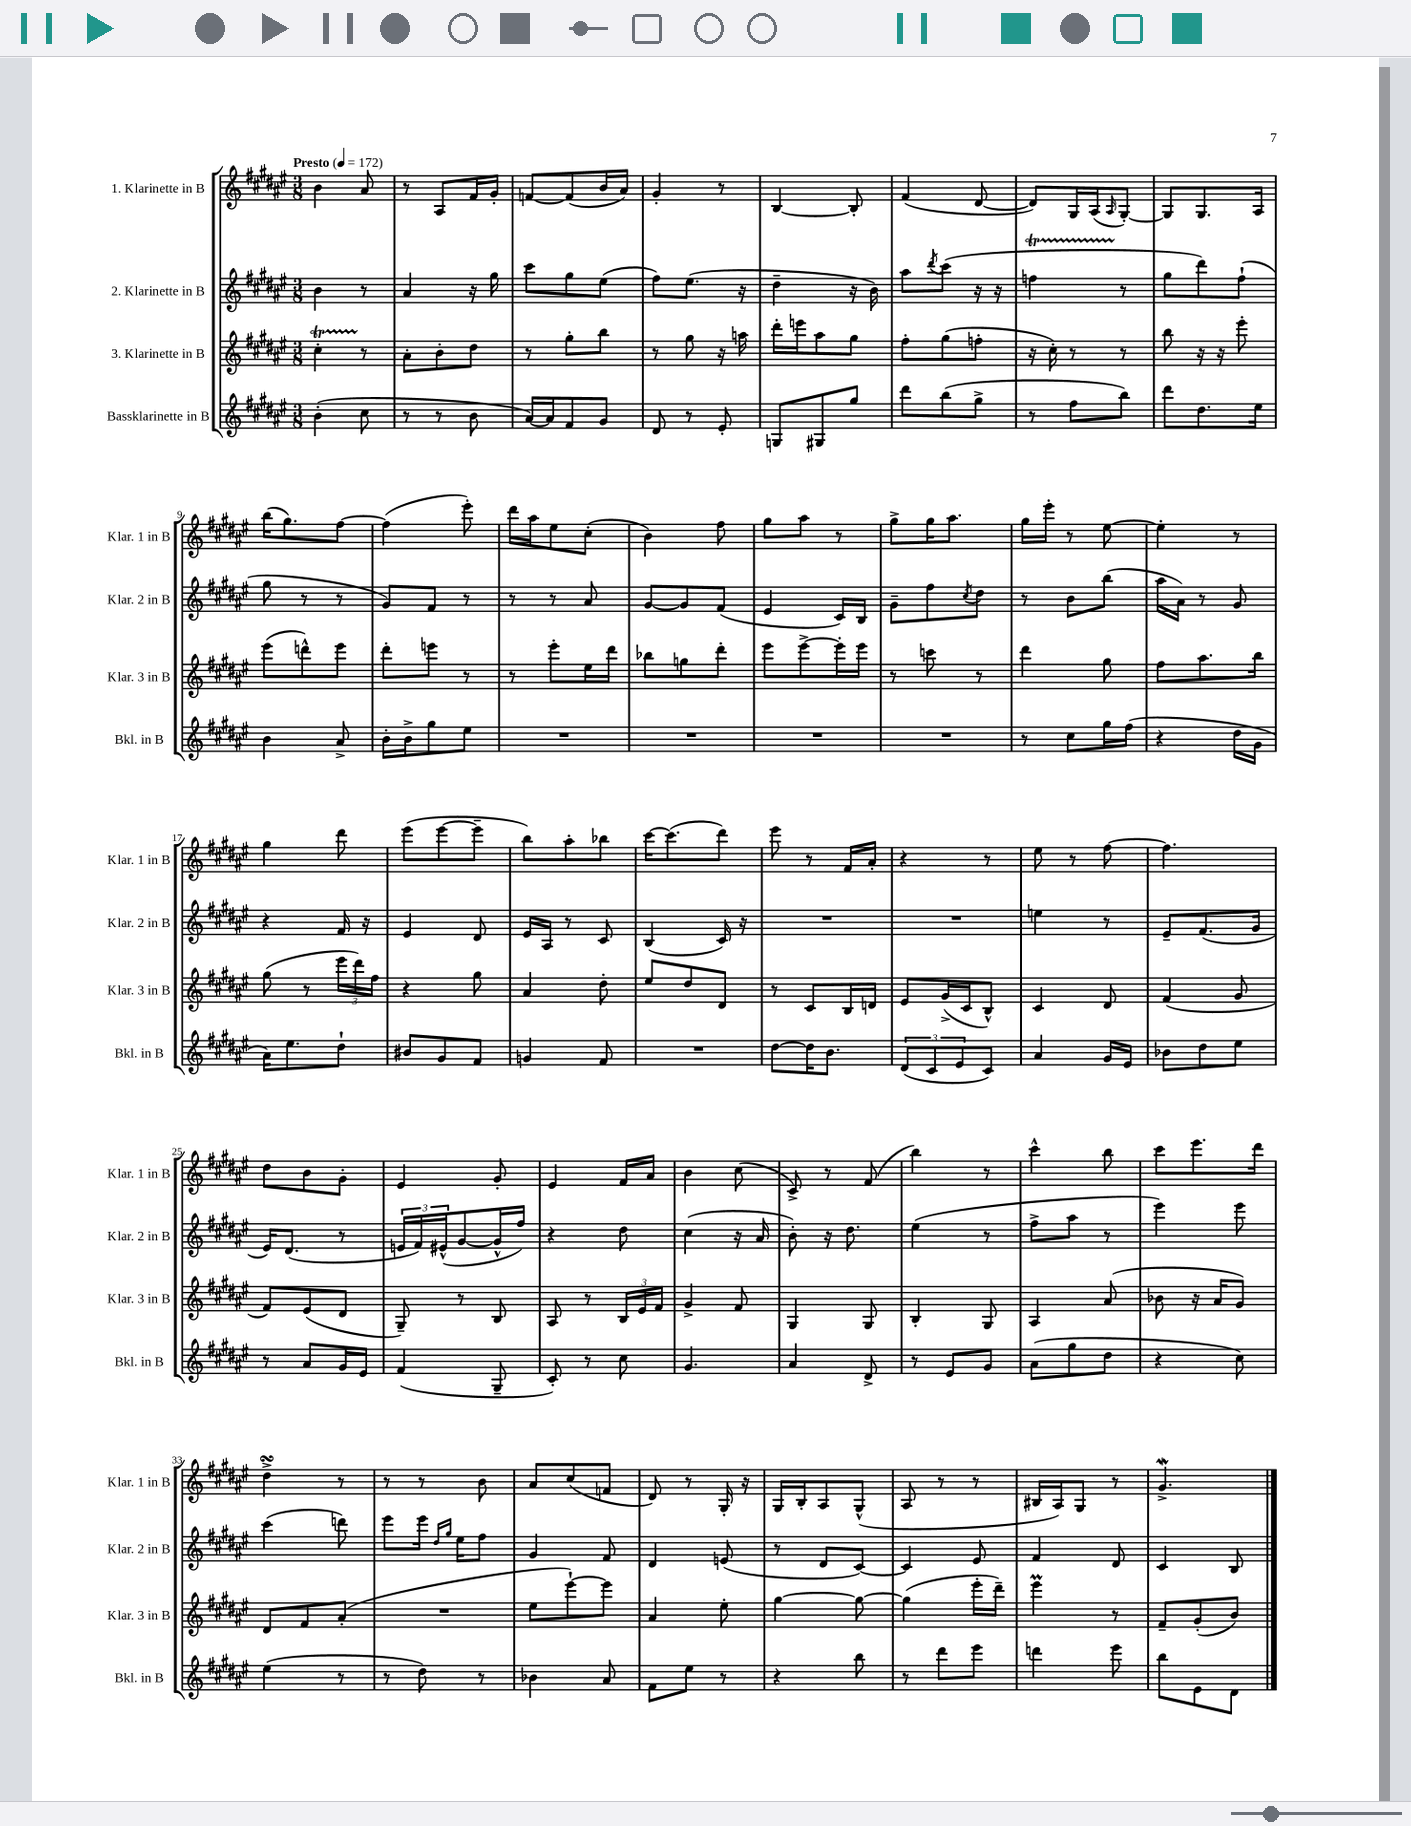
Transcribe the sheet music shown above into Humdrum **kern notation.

**kern	**kern	**kern	**kern
*staff4	*staff3	*staff2	*staff1
*clefG2	*clefG2	*clefG2	*clefG2
*k[f#c#g#d#a#e#]	*k[f#c#g#d#a#e#]	*k[f#c#g#d#a#e#]	*k[f#c#g#d#a#e#]
*M3/8	*M3/8	*M3/8	*M3/8
*MM172	*MM172	*MM172	*MM172
(4b'	4cc#'	4b	4b
8cc#	8r	8r	8a#
=	=	=	=
8r	8a#'	4a#	8r
8r	8b'	.	8A#
8b	8dd#	16r	16f#
.	.	16gg#	16g#'
=	=	=	=
[16a#)	8r	8ccc#	[8f
16a#]	.	.	.
8f#	8gg#'	8gg#	(8f]
8g#	8bb	(8ee#	16b
.	.	.	16a#)
=	=	=	=
8d#	8r	8ff#)	4g#'
8r	8gg#	(8.ee#	.
8e#'	16r	.	8r
.	16aa	16r	.
=	=	=	=
8G	16ddd#'	4dd#~	[4B
.	16eee	.	.
8G#	8aa#	.	.
8gg#	8gg#	16r	8B']
.	.	16b)	.
=	=	=	=
8ddd#	8ff#'	8aa#	(4f#
.	.	8qddd#	.
(8bb	(8gg#	(8ccc#	.
8gg#^	8ff'	16r	[8d#
.	.	16r	.
=	=	=	=
8r	16r	4ff	8d#])
.	16cc#')	.	.
8ff#	8r	.	16G#
.	.	.	(16A#
.	.	.	16qqA#
8bb)	8r	8r	[8G#')
=	=	=	=
8ddd#	8bb	8gg#	8G#]
8.dd#	16r	8ddd#)	8.G#
.	16r	.	.
.	8eee#'	(8ff#`	.
16ee#	.	.	16A#
=	=	=	=
4b	(8eee#	8gg#	(16bb
.	.	.	8.gg#)
.	8ddd^^)	8r	.
8a#^	8eee#	8r	[8ff#
=	=	=	=
16b'	8ddd#'	8g#)	(4ff#]
16b^	.	.	.
8gg#	8eee	8f#	.
8ee#	8r	8r	8eee#')
=	=	=	=
4.r	8r	8r	16ddd#
.	.	.	16aa#
.	8eee#'	8r	8ee#
.	16ee#	8a#	(8cc#'
.	16ddd#	.	.
=	=	=	=
4.r	8bb-	[8g#	4b)
.	8gg	8g#]	.
.	8ddd#'	(8f#	8ff#
=	=	=	=
4.r	8eee#	4e#	8gg#
.	[8eee#^	.	8aa#
.	16eee#']	16c#)	8r
.	16eee#	16B	.
=	=	=	=
4.r	8r	8g#~	8gg#^
.	8ccc	8ff#	16gg#
.	.	.	8.aa#
.	.	8qcc#	.
.	8r	8dd#	.
=	=	=	=
8r	4ddd#	8r	16gg#
.	.	.	16eee#'
8cc#	.	8b	8r
16gg#	8gg#	(8bb	[8ee#
(16ff#	.	.	.
=	=	=	=
4r	8ff#	16aa#	4ee#']
.	.	16a#)	.
.	8.aa#	8r	.
16dd#	.	8g#	8r
16g#	16bb	.	.
=	=	=	=
16a#)	(8gg#	4r	4gg#
8.ee#	.	.	.
.	8r	.	.
8dd#`	24eee#	16f#	8ddd#
.	24ddd#)	.	.
.	.	16r	.
.	24ff#	.	.
=	=	=	=
8b#	4r	4e#	(8eee#
8g#	.	.	[8eee#
8f#	8gg#	8d#	8eee#~]
=	=	=	=
4g	4a#	16e#	8bb)
.	.	16A#	.
.	.	8r	8aa#'
8f#	8dd#'	8c#	8bb-
=	=	=	=
4.r	8ee#	(4B	[16ccc#
.	.	.	(8.ccc#]
.	8dd#	.	.
.	8d#	16c#)	8ddd#)
.	.	16r	.
=	=	=	=
[8dd#	8r	4.r	8eee#
16dd#]	8c#	.	8r
8.b	.	.	.
.	16B	.	16f#
.	16d	.	16a#'
=	=	=	=
(12d#	8e#	4.r	4r
12c#	.	.	.
.	(16g#^	.	.
12e#	.	.	.
.	16c#	.	.
8c#)	8B^^)	.	8r
=	=	=	=
4a#	4c#	4ee	8ee#
.	.	.	8r
16g#	8d#	8r	[8ff#
16e#	.	.	.
=	=	=	=
8b-	(4f#	8e#~	4.ff#]
8dd#	.	(8.f#	.
8ee#	8g#	.	.
.	.	16g#	.
=	=	=	=
8r	8f#)	16e#)	8dd#
.	.	(8.d#	.
8a#	(8e#	.	8b
16g#	8d#	8r	8g#'
16e#	.	.	.
=	=	=	=
(4f#	8G#~)	24e	4e#
.	.	24f#)	.
.	.	(24e#^^	.
.	8r	[8g#	.
8G#~	8B	16g#^^]	8g#'
.	.	16ff#)	.
=	=	=	=
8c#')	8A#	4r	4e#
8r	8r	.	.
8cc#	24B	8dd#	16f#
.	24e#	.	.
.	.	.	16a#
.	24f#	.	.
=	=	=	=
4.g#	4g#^	(4cc#	4b
.	8f#	16r	(8cc#
.	.	16a#	.
=	=	=	=
4a#	4G#	8b')	8c#^)
.	.	16r	8r
.	.	8.dd#	.
8d#^	8G#	.	(8f#
=	=	=	=
8r	4B'	(4ee#	4bb)
8e#	.	.	.
8g#	8G#	8r	8r
=	=	=	=
(8a#	4A#	8ff#^	4ccc#^^
8gg#	.	8aa#	.
8dd#	(8a#	8r	8bb
=	=	=	=
4r	8b-	4eee#)	8ccc#
.	16r	.	8.eee#
.	16a#	.	.
8cc#)	8g#)	8eee#	.
.	.	.	16ddd#
=	=	=	=
(4ee#	8d#	(4ccc#	4dd#^
.	8f#	.	.
8r	(8a#'	8ddd)	8r
=	=	=	=
8r	4.r	8eee#	8r
8dd#)	.	16eee#	8r
.	.	16qqdd#	.
.	.	16qqgg#	.
.	.	16ee#	.
8r	.	8ff#	8b
=	=	=	=
4b-	8ee#	4g#	8a#
.	[8eee#`)	.	(8cc#
8a#	8eee#]	8f#	8f
=	=	=	=
8f#	4a#	4d#	8d#)
8ee#	.	.	8r
8r	8ee#'	(8e	16G#'
.	.	.	16r
=	=	=	=
4r	[4gg#	8r	16G#
.	.	.	16B'
.	.	8d#	8A#
8bb	8gg#_	[8c#)	(8G#^^
=	=	=	=
8r	(4gg#]	4c#]	8A#
8ddd#	.	.	8r
8eee#	16eee#'	8e#	8r
.	16ddd#~)	.	.
=	=	=	=
4ddd	4eee#	4f#	16B#
.	.	.	16A#)
.	.	.	8G#
8eee#	8r	8d#	8r
=	=	=	=
8bb	8f#~	4c#	4.g#^
8e#	(8g#'	.	.
8d#	8b)	8B	.
==	==	==	==
*-	*-	*-	*-
